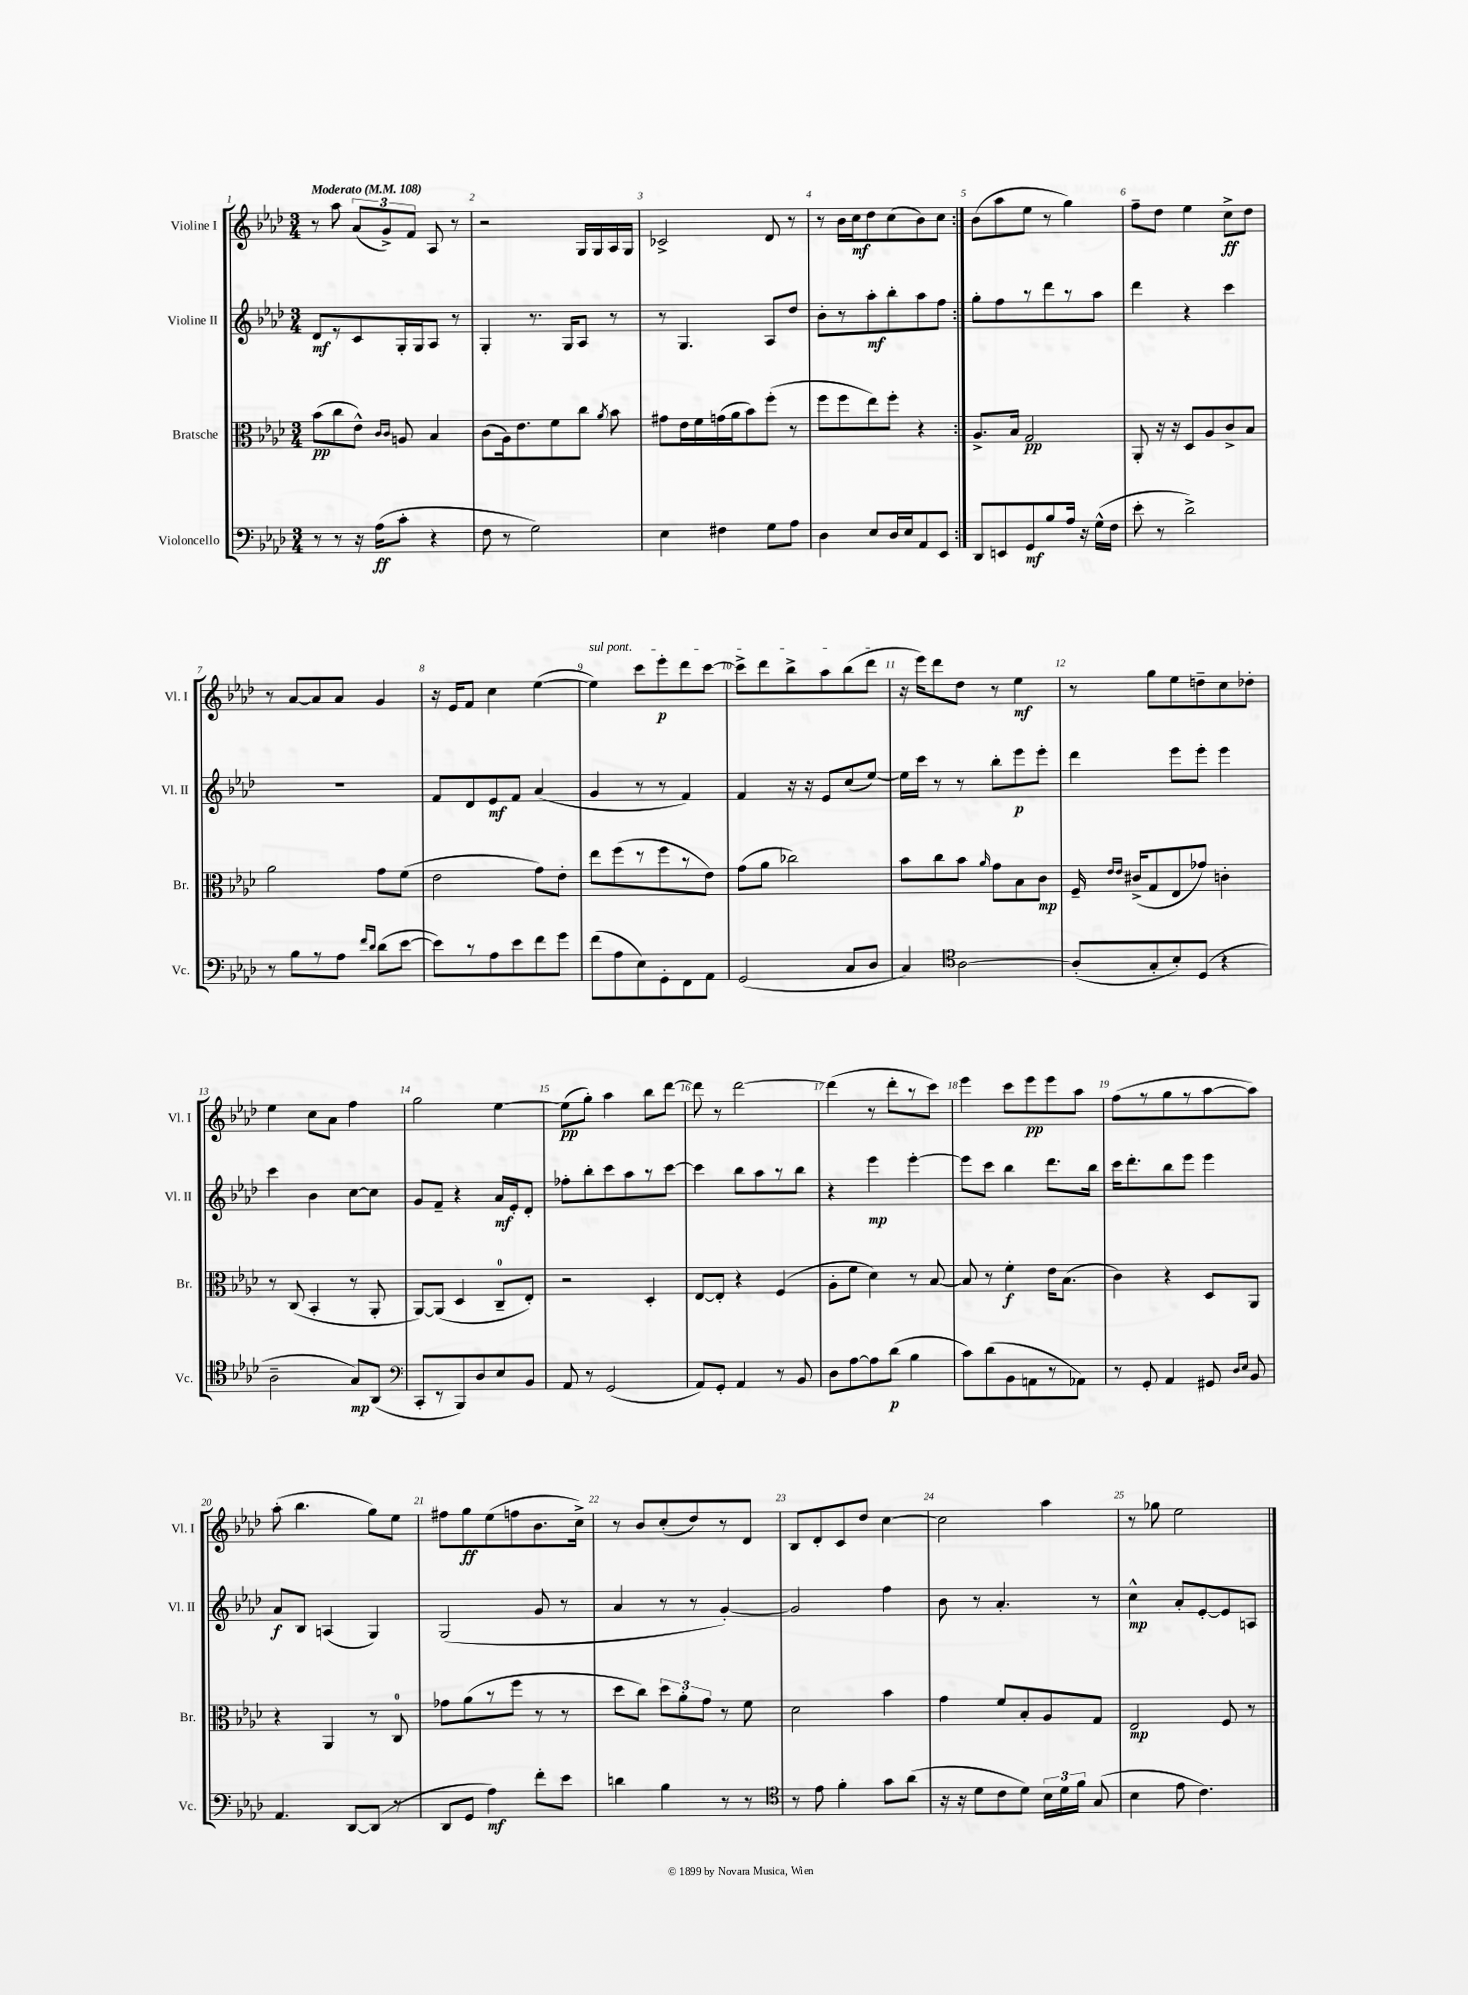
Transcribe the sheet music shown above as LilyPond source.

<<
\new StaffGroup <<
\new Staff = "s0" \with { instrumentName = "Violine I" shortInstrumentName = "Vl. I" } {
    \clef treble \key aes \major \numericTimeSignature \time 3/4 \tempo "Moderato" 4 = 108
    \autoBeamOff \repeat volta 2 { r8 aes''8 \tuplet 3/2 { aes'8[( g'8->) f'8] } aes8 r8 |
    r2 g16[ g16 aes16 g16] |
    ces'2-> des'8 r8 |
    r8 bes'16[ c''16\mf des''8 c''8( bes'8) c''8] | }
    bes'8[( aes''8 ees''8] r8 g''4) |
    f''8[-- des''8] ees''4 c''8[->\ff des''8] |
    r8 aes'8[~ aes'8 aes'8] g'4 |
    r16 ees'16[ f'8] c''4 ees''4~( |
    \once \override TextSpanner.bound-details.left.text = \markup { \italic "sul pont." } ees''4\startTextSpan) c'''8[ ees'''8-.\p des'''8 c'''8]~ |
    c'''8[-> des'''8 bes''8-> aes''8 bes''8( des'''8]\stopTextSpan |
    r16 ees'''16[) des'''8 des''8] r8 ees''4\mf |
    r8 g''8[ ees''8 d''8-- c''8 des''8]-. |
    ees''4 c''8[ aes'8] f''4 |
    g''2 ees''4~ |
    ees''8[\pp( g''8]-.) aes''4 bes''8[ des'''8]~ |
    des'''8 r8 des'''2~ |
    des'''4( r8 des'''8[-. r8 c'''8]) |
    ees'''4 c'''8[ ees'''8\pp ees'''8 aes''8] |
    f''8[( r8 g''8 r8 aes''8~ aes''8]) |
    aes''8-.( bes''4. g''8[) ees''8] |
    fis''8[ g''8\ff ees''8( f''8 bes'8. c''16]->) |
    r8 bes'8[ c''8-.( des''8) r8 des'8] |
    bes8[ des'8-. c'8 des''8] c''4~ |
    c''2 aes''4 |
    r8 ges''8 ees''2 \bar "|." |
}
\new Staff = "s1" \with { instrumentName = "Violine II" shortInstrumentName = "Vl. II" } {
    \clef treble \key aes \major \numericTimeSignature \time 3/4
    \autoBeamOff \repeat volta 2 { des'8[\mf r8 c'8 g16-. g16 aes8] r8 |
    g4-. r8. g16[ aes8] r8 |
    r8 g4. aes8[ des''8] |
    bes'8[-. r8 aes''8-.\mf bes''8-. aes''8 f''8] | }
    g''8[-. f''8 r8 des'''8 r8 aes''8] |
    des'''4 r4 c'''4 |
    r2. |
    f'8[ des'8 ees'8\mf f'8] aes'4( |
    g'4 r8 r8 f'4) |
    f'4 r16 r16 ees'8[ c''8( ees''8]~) |
    ees''16[ c'''16] r8 r8 bes''8[-. ees'''8\p ees'''8]-. |
    des'''4 ees'''8[ ees'''8]-. ees'''4 |
    c'''4 bes'4 c''8[~ c''8] |
    g'8[ f'8]-- r4 aes'16[\mf ees'16-. des'8]-. |
    fes''8[-. bes''8-. c'''8 aes''8 r8 c'''8]~ |
    c'''4 bes''8[ aes''8 r8 bes''8] |
    r4 ees'''4\mp ees'''4~-. |
    ees'''8[ c'''8] bes''4 des'''8.[ bes''16] |
    c'''16[ des'''8.-. bes''8 ees'''8] ees'''4 |
    aes'8[\f bes8] a4( g4) |
    g2( g'8 r8 |
    aes'4 r8 r8 g'4~-.) |
    g'2 f''4 |
    bes'8 r8 aes'4.-. r8 |
    c''4-^\mp aes'8[-. ees'8~-. ees'8 a8] \bar "|." |
}
\new Staff = "s2" \with { instrumentName = "Bratsche" shortInstrumentName = "Br." } {
    \clef alto \key aes \major \numericTimeSignature \time 3/4
    \autoBeamOff \repeat volta 2 { bes'8[\pp( c''8 ees'8]-^) \grace { c'16[ c'16] } a8 bes4 |
    c'8[( aes16) ees'8. f'8 c''8] \acciaccatura { aes'8 } bes'8 |
    gis'8[ ees'16 f'16 g'16( aes'16 bes'8) f''8]-.( r8 |
    f''8[ f''8 ees''8) f''8]-. r4 | }
    aes8.[-> bes16] g2\pp |
    aes,8-. r16 r16 des8[ aes8 c'8-> bes8] |
    aes'2 g'8[ f'8]( |
    ees'2 g'8[) ees'8]-. |
    ees''8[ f''8( r8 f''8 r8 ees'8]) |
    g'8[( aes'8] ces''2) |
    bes'8[ c''8 bes'8] \grace { aes'16 } g'8[ bes8 c'8]\mp |
    f16-- \grace { ees'16[ ees'16] } cis'16[->( g8 ees8 ges'8]) c'4-. |
    r8 c8( bes,4-. r8 aes,8-. |
    aes,8[~) aes,8]( des4 c8[-0-- ees8]-.) |
    r2 des4-. |
    ees8[~ ees8]-. r4 f4( |
    aes8[-. f'8] des'4) r8 bes8~ |
    bes8 r8 f'4-.\f ees'16[ bes8.]( |
    c'4) r4 des8[ aes,8] |
    r4 aes,4 r8 c8-0 |
    ges'8[ aes'8( r8 f''8] r8 r8 |
    des''8[ c''8]) \tuplet 3/2 { des''8[ aes'8-. g'8] } r8 f'8 |
    des'2 bes'4 |
    g'4 f'8[ bes8-. aes8 g8] |
    ees2\mp f8 r8 \bar "|." |
}
\new Staff = "s3" \with { instrumentName = "Violoncello" shortInstrumentName = "Vc." } {
    \clef bass \key aes \major \numericTimeSignature \time 3/4
    \autoBeamOff \repeat volta 2 { r8 r8 r16 aes16[\ff( c'8]-. r4 |
    f8 r8 g2) |
    ees4 fis4 g8[ aes8] |
    des4 ees8[ des16 ees16 aes,8 ees,8] | }
    des,8[ e,8 g,8\mf bes8 aes16] r16 g16[-^( f16] |
    ees'8-. r8 des'2->) |
    r8 bes8[ r8 aes8] \grace { f'16[ des'16] } des'8[( ees'8]~ |
    ees'8[) r8 aes8 ees'8 f'8 g'8] |
    f'8[( aes8 ees8) g,8-. f,8 aes,8] |
    g,2( c8[ des8] |
    c4) \clef tenor aes2~ |
    aes8[-.( g8-. bes8-.) des8]( r4 |
    aes2-- g8[\mp) aes,8]( |
    \clef bass c,8[-. r8 bes,,8) des8 ees8 bes,8] |
    aes,8 r8 g,2( |
    aes,8[) g,8]-. aes,4 r8 bes,8 |
    des8[ aes8~ aes8 des'8]\p( bes4 |
    c'8[) des'8( bes,8 a,8 r8 aes,8]) |
    r8 g,8-. aes,4 gis,8 \grace { des16[ ees16] } bes,8 |
    aes,4. des,8[~ des,8]( r8 |
    des,8[ g,8] aes4\mf) f'8[-. ees'8] |
    d'4 bes4 r8 r8 |
    \clef tenor r8 ees'8 f'4-. g'8[ aes'8]( |
    r16 r16 des'8[ c'8 des'8]) \tuplet 3/2 { bes16[ des'16 f'16] } g8( |
    bes4 ees'8 c'4.) \bar "|." |
}
>>
>>
\layout { \context { \Score \override BarNumber.break-visibility = ##(#f #t #t) barNumberVisibility = #all-bar-numbers-visible } }
